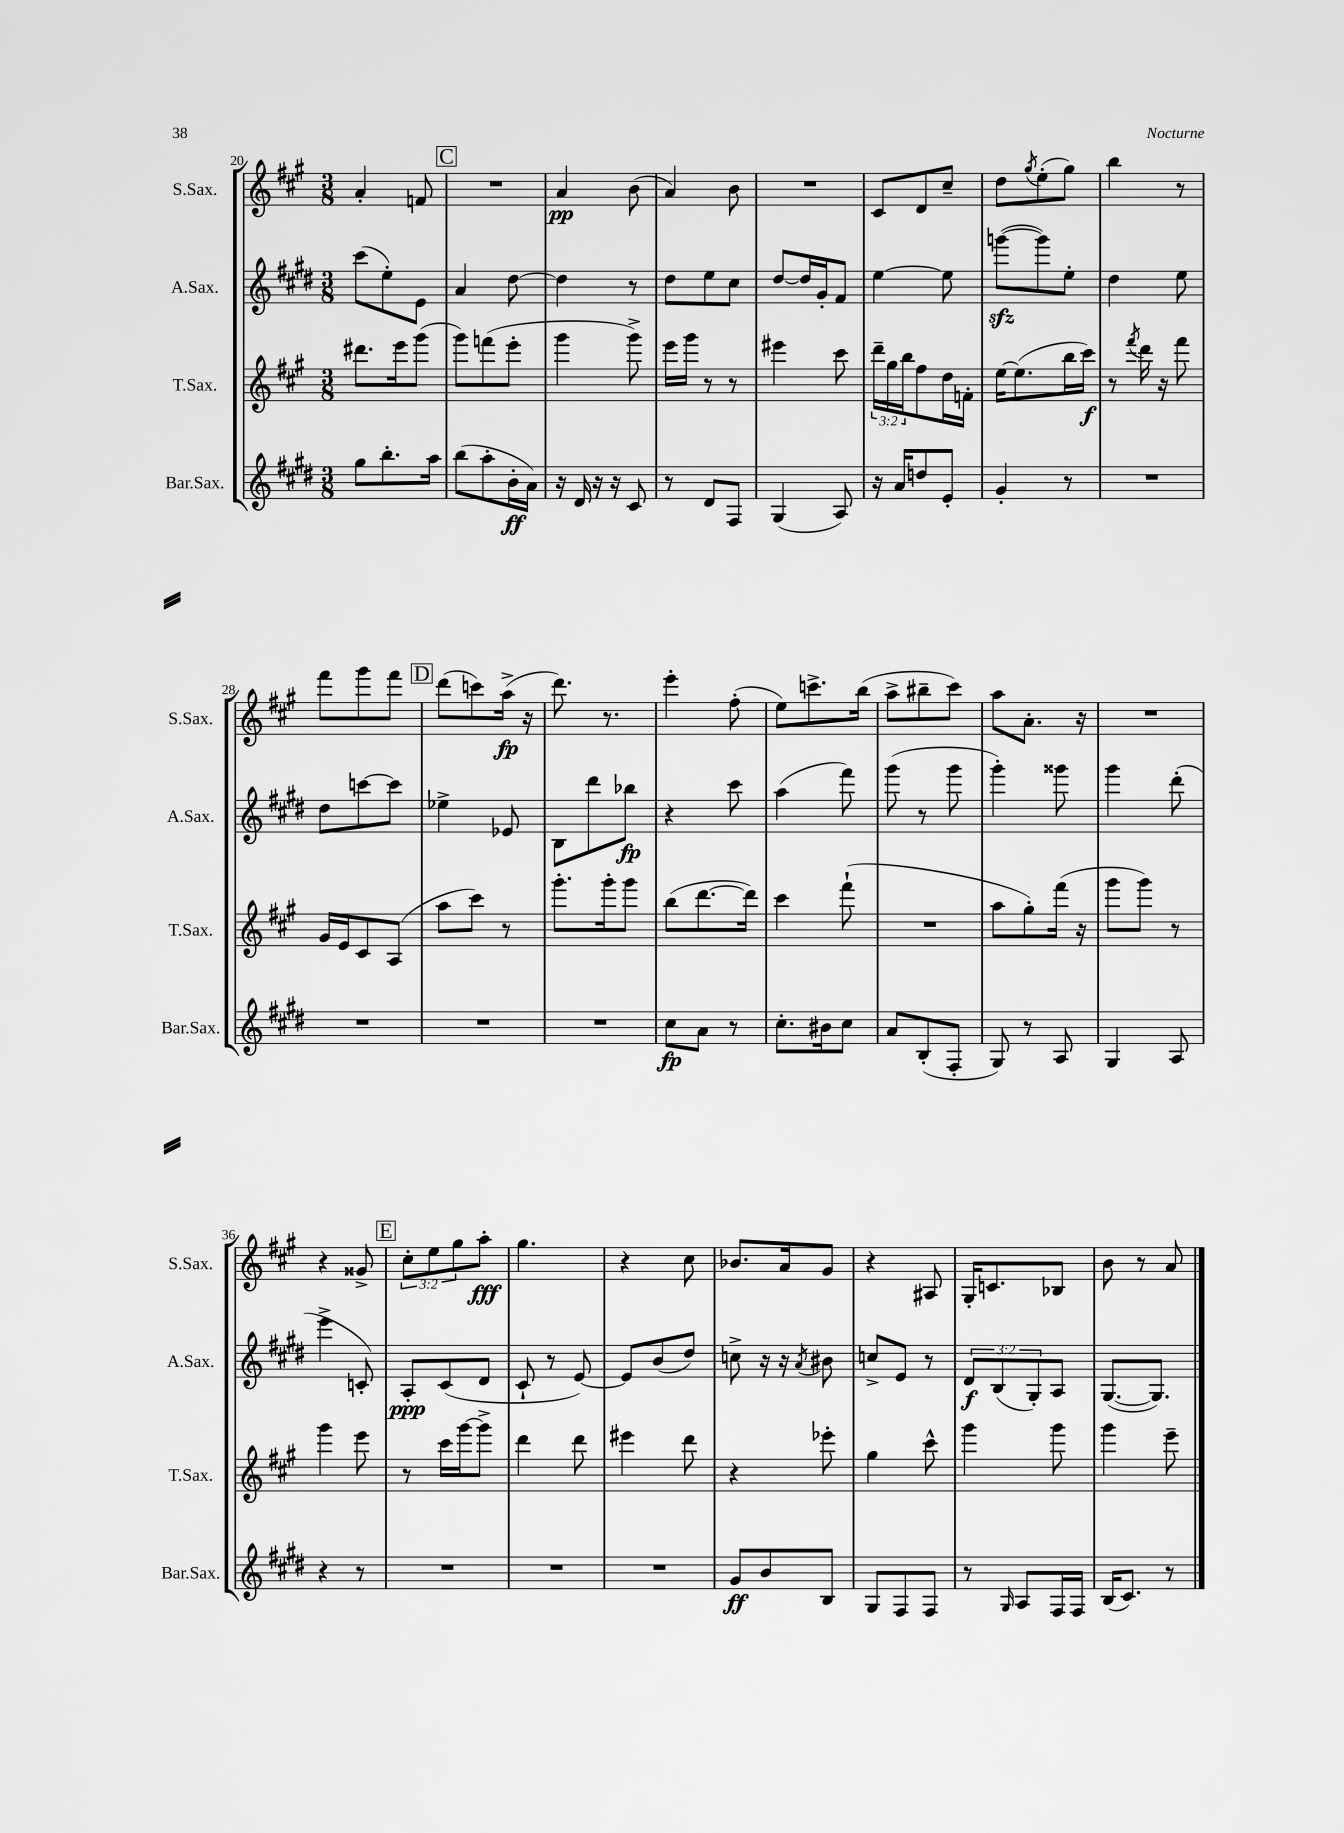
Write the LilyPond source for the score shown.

<<
\new StaffGroup <<
\new Staff = "s0" \with { instrumentName = "S.Sax." shortInstrumentName = "S.Sax." } {
    \clef treble \key a \major \numericTimeSignature \time 3/8 \override Staff.TupletNumber.text = #tuplet-number::calc-fraction-text
    a'4-. f'8 |
    \mark \markup { \box "C" } R4. |
    a'4\pp b'8( |
    a'4) b'8 |
    R4. |
    cis'8 d'8 cis''8-- |
    d''8 \acciaccatura { gis''8 } e''8-.( gis''8) |
    b''4 r8 |
    fis'''8 gis'''8 fis'''8 |
    \mark \markup { \box "D" } d'''8( c'''8) a''16->\fp( r16 |
    d'''8.) r8. |
    e'''4-. fis''8-.( |
    e''8) c'''8.-> b''16( |
    a''8-> bis''8-- cis'''8) |
    a''8 a'8.-. r16 |
    R4. |
    r4 gisis'8-> |
    \mark \markup { \box "E" } \tuplet 3/2 { cis''8-. e''8 gis''8 } a''8-.\fff |
    gis''4. |
    r4 cis''8 |
    bes'8. a'16 gis'8 |
    r4 ais8 |
    gis16-. c'8. bes8 |
    b'8 r8 a'8 \bar "|." |
}
\new Staff = "s1" \with { instrumentName = "A.Sax." shortInstrumentName = "A.Sax." } {
    \clef treble \key e \major \numericTimeSignature \time 3/8 \override Staff.TupletNumber.text = #tuplet-number::calc-fraction-text
    cis'''8( e''8-.) e'8 |
    \mark \markup { \box "C" } a'4 dis''8~ |
    dis''4 r8 |
    dis''8 e''8 cis''8 |
    dis''8~ dis''16 gis'16-. fis'8 |
    e''4~ e''8 |
    g'''8~\sfz( g'''8) e''8-. |
    dis''4 e''8 |
    dis''8 c'''8~ c'''8 |
    \mark \markup { \box "D" } ees''4-> ees'8 |
    b8 dis'''8 bes''8\fp |
    r4 cis'''8 |
    a''4( fis'''8) |
    gis'''8( r8 gis'''8 |
    gis'''4-.) gisis'''8 |
    gis'''4 dis'''8-.( |
    e'''4-> c'8-.) |
    \mark \markup { \box "E" } a8-.\ppp cis'8( dis'8 |
    cis'8-! r8 e'8~) |
    e'8 b'8( dis''8) |
    c''8-> r16 r16 \acciaccatura { a'8 } bis'8 |
    c''8-> e'8 r8 |
    \tuplet 3/2 { dis'8\f b8( gis8-.) } a8 |
    gis8.~( gis8.) \bar "|." |
}
\new Staff = "s2" \with { instrumentName = "T.Sax." shortInstrumentName = "T.Sax." } {
    \clef treble \key a \major \numericTimeSignature \time 3/8 \override Staff.TupletNumber.text = #tuplet-number::calc-fraction-text
    dis'''8. e'''16 gis'''8( |
    \mark \markup { \box "C" } gis'''8) f'''8( e'''8-. |
    gis'''4 gis'''8->) |
    e'''16 gis'''16 r8 r8 |
    eis'''4 cis'''8 |
    \tuplet 3/2 { d'''16-- gis''16 b''16 } fis''8 d''16 f'16-. |
    e''16~ e''8.( b''16 cis'''16\f) |
    r8 \acciaccatura { fis'''8 } d'''16 r16 fis'''8 |
    gis'16 e'16 cis'8 a8( |
    \mark \markup { \box "D" } a''8 cis'''8) r8 |
    gis'''8.-. gis'''16-. gis'''8 |
    b''8( d'''8.~ d'''16) |
    cis'''4 fis'''8-!( |
    R4. |
    a''8 gis''8-.) fis'''16( r16 |
    gis'''8 gis'''8) r8 |
    gis'''4 e'''8 |
    \mark \markup { \box "E" } r8 cis'''16 gis'''16~ gis'''8-> |
    d'''4 d'''8 |
    eis'''4 d'''8 |
    r4 ees'''8-. |
    gis''4 cis'''8-^ |
    gis'''4 gis'''8 |
    gis'''4 e'''8-- \bar "|." |
}
\new Staff = "s3" \with { instrumentName = "Bar.Sax." shortInstrumentName = "Bar.Sax." } {
    \clef treble \key e \major \numericTimeSignature \time 3/8
    gis''8 b''8.-. a''16 |
    \mark \markup { \box "C" } b''8( a''8-. b'16-.\ff a'16) |
    r16 dis'16 r16 r16 cis'8 |
    r8 dis'8 fis8 |
    gis4( a8) |
    r16 a'16 d''8 e'8-. |
    gis'4-. r8 |
    R4. |
    R4. |
    \mark \markup { \box "D" } R4. |
    R4. |
    cis''8\fp a'8 r8 |
    cis''8.-. bis'16 cis''8 |
    a'8 b8-.( fis8-. |
    gis8) r8 a8 |
    gis4 a8 |
    r4 r8 |
    \mark \markup { \box "E" } R4. |
    R4. |
    R4. |
    gis'8\ff b'8 b8 |
    gis8 fis8 fis8 |
    r8 \grace { gis16 } a8 fis16 fis16 |
    b16( cis'8.) r8 \bar "|." |
}
>>
>>
\layout { \context { \Score currentBarNumber = #20 } }
